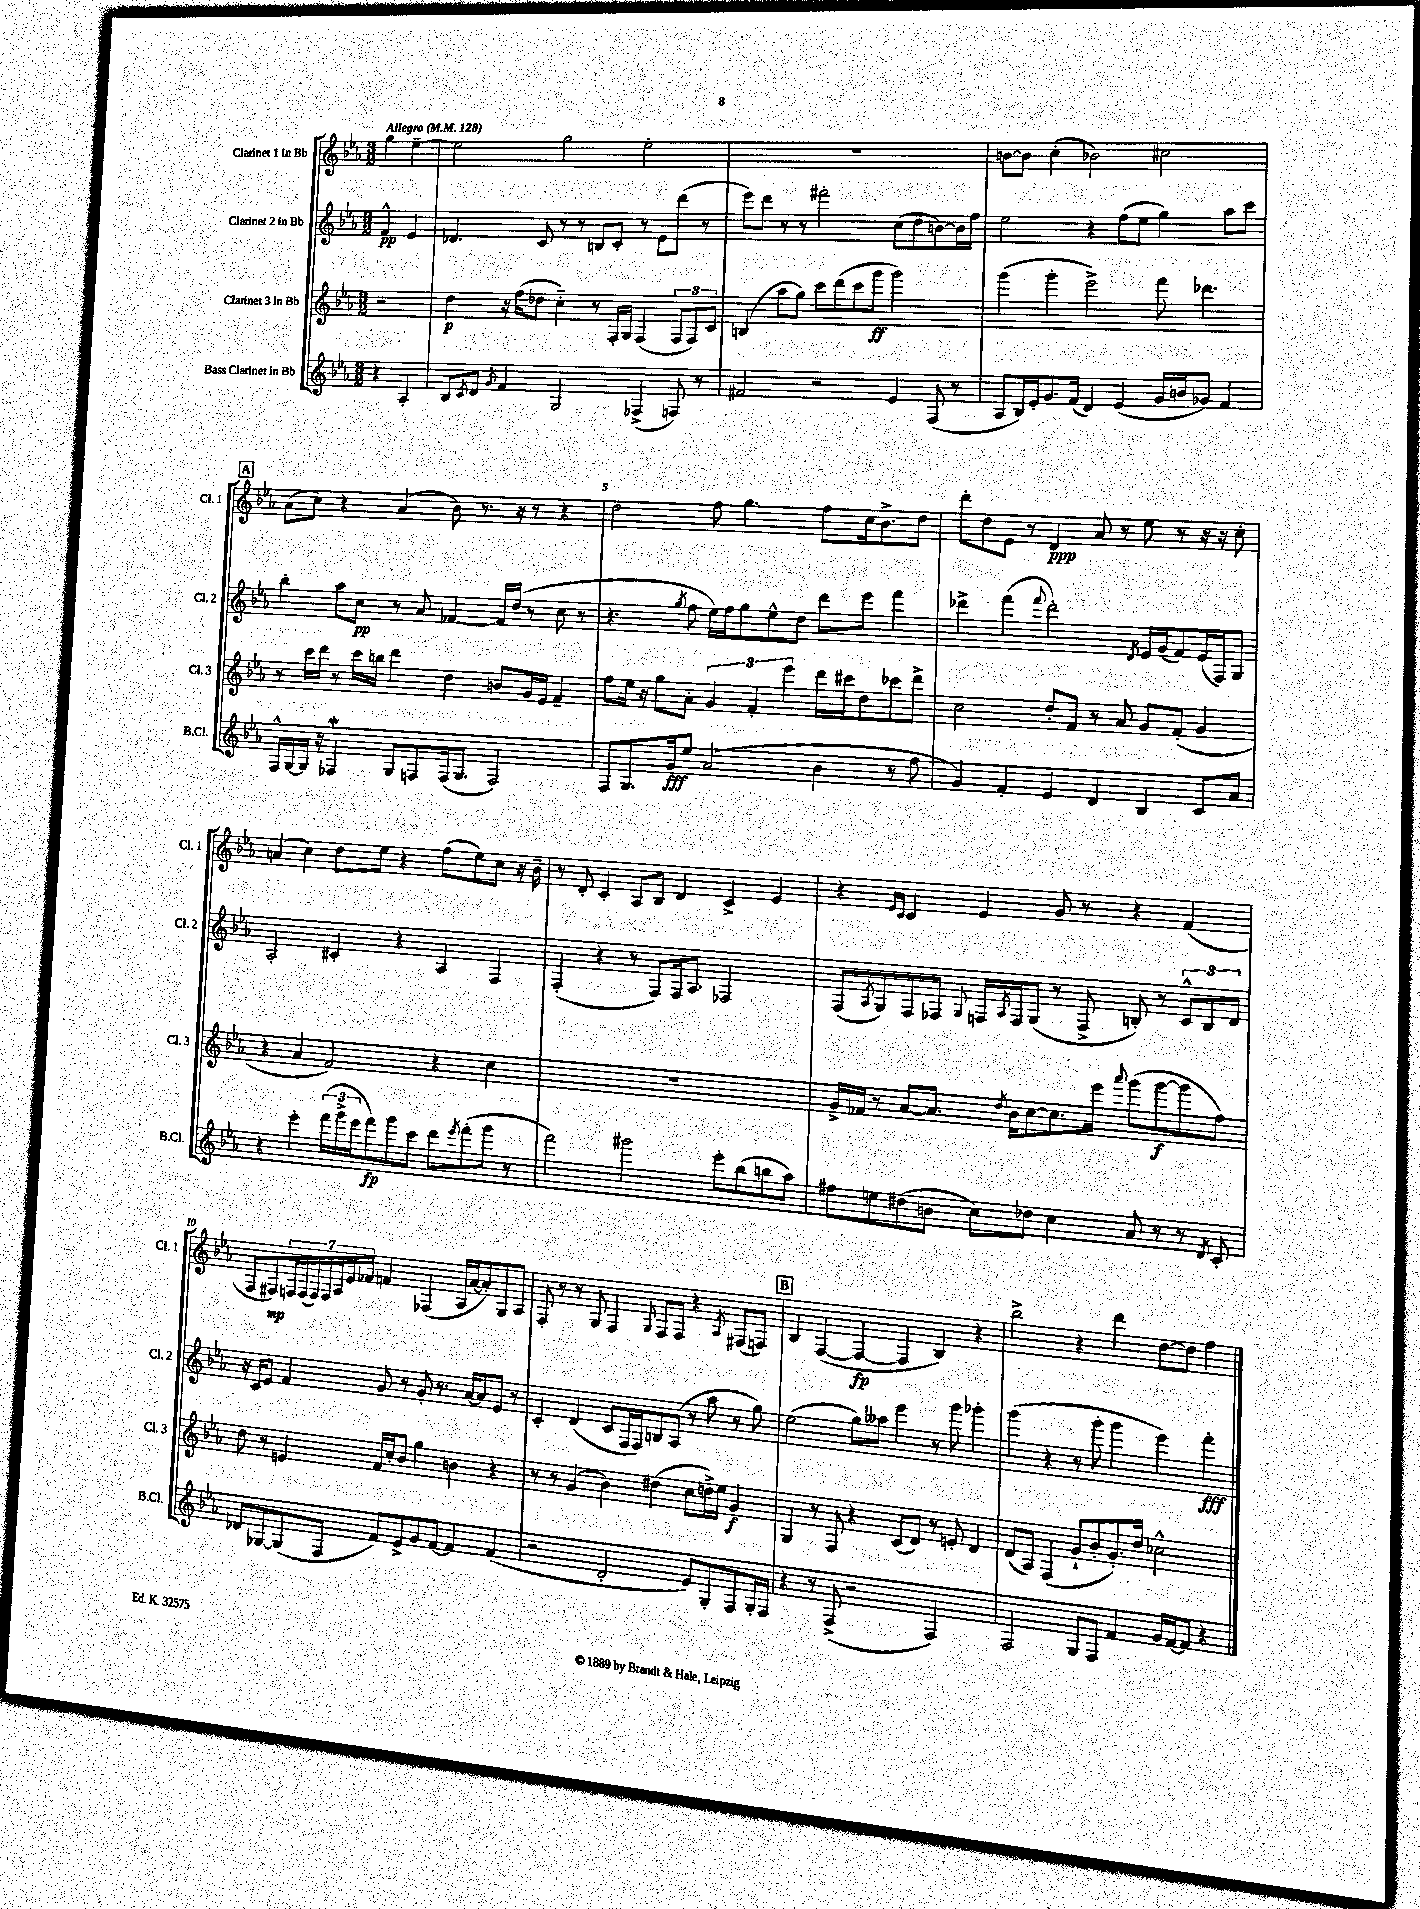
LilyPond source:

<<
\new StaffGroup <<
\new Staff = "s0" \with { instrumentName = "Clarinet 1 in Bb" shortInstrumentName = "Cl. 1" } {
    \clef treble \key ees \major \numericTimeSignature \time 3/2 \partial 2 \tempo "Allegro" 4 = 128
    g''4 ees''4~-- |
    ees''2 g''2 ees''2-. |
    R1. |
    b'8~ b'8 c''4-.( bes'2) cis''2 |
    \mark \markup { \box "A" } aes'8( c''8) r4 aes'4( bes'8) r8. r16 r8 r4 |
    d''2 f''8 g''4. f''8 c''16 bes'8.-> d''8 |
    d'''8-. d''8 ees'8 r8 d'4\ppp aes'8 r8 ees''8 r8 r16 r16 c''8-. |
    a'4( c''4) d''8 ees''8 r4 f''8( ees''8) c''8 r16 bes'16-- |
    r8 d'8-. c'4-. aes8 bes8 d'4 c'4-> ees'4 |
    r4 \grace { ees'16 c'16 } c'4 ees'4 g'8 r8 r4 f'4( |
    f8 fis8\mp) \tuplet 7/4 { f16 f16( f16) f16 aes16 ees'16 fes'16 } f'4 fes4( aes16 aes'16~ aes'8-.) g8 aes8 |
    f8-. r8 r8 g8 f4 \appoggiatura { g8 } f8 f8 r4 \acciaccatura { aes8 } fis8( f8) |
    \mark \markup { \box "B" } bes4 f4~( f4~\fp f4 bes4) r4 |
    bes''2-> r4 d'''4 d''8~ d''8 f''4 \bar "|." |
}
\new Staff = "s1" \with { instrumentName = "Clarinet 2 in Bb" shortInstrumentName = "Cl. 2" } {
    \clef treble \key ees \major \numericTimeSignature \time 3/2 \partial 2
    f'4-^\pp ees'4 |
    des'4. c'8 r8 r8 b8 c'8-. r8 ees'8 d'''8( r8 |
    ees'''8) d'''8 r8 r8 fis'''2-. c''8( d''8 b'8~) b'16 f''16 |
    ees''2 r4 f''8( ees''8 g''4) aes''8 c'''8 |
    \mark \markup { \box "A" } bes''4-. aes''8 c''8\pp r8 aes'8 fes'4~ fes'16 d''16( r8 c''8 r8 |
    r4. \acciaccatura { g''8 } f''8 ees''16) f''16 g''8 ees''8-^ d''8 d'''8 ees'''8 f'''4 |
    des'''4-> f'''4( \appoggiatura { f'''8 } des'''2-.) \acciaccatura { d'8 } ees'16 g'16( f'8) ees'16( f16) g8 |
    aes2-. cis'4-. r4 aes4 f4 |
    f4-.( r4 r8 f8) f16 aes8. fes2 |
    f8( \acciaccatura { aes8 } g8) f8 fes8 \appoggiatura { g8 } f16 \acciaccatura { aes8 } f16 g8( r8 f8-> b8-.) r8 \tuplet 3/2 { c'8-^ b8 d'8 } |
    r16 c'16 ees'8 f'4 g'8 r8 g'8-. r8. aes'16~ aes'8 ees'8 r8 |
    c'4-. d'4( c'8 f16 f16) b8 aes8( r8 aes''8 r8 g''8) |
    \mark \markup { \box "B" } ees''2( g''8) aeses''8 ees'''4 r8 g'''8 ges'''4-. |
    g'''4( r4 r8 g'''8-. g'''4 ees'''4) f'''4-.\fff \bar "|." |
}
\new Staff = "s2" \with { instrumentName = "Clarinet 3 in Bb" shortInstrumentName = "Cl. 3" } {
    \clef treble \key ees \major \numericTimeSignature \time 3/2 \partial 2
    r2 |
    d''4\p r16 f''16( des''8 c''4-_) r8 f16-. g16 f4( \tuplet 3/2 { f8 f8) c'8 } |
    b4( aes''8 g''8) c'''8 d'''8( c'''8 g'''8\ff g'''2) |
    g'''4( g'''4-. ees'''2->) f'''8 des'''4. |
    \mark \markup { \box "A" } r8 c'''16 d'''16 r8 c'''16 b''16 d'''4 d''4 b'8 g'16 ees'16 f'4-- |
    f''8 ees''16 r16 g''8 aes'8-. \tuplet 3/2 { g'4 f'4-. ees'''4 } d'''16 cis'''16 d''8 ces'''8 d'''8-> |
    c''2 d''8-. f'8 r8 aes'8 g'8 f'8-.( g'4 |
    r4 aes'4 f'2) r4 c''4 |
    R1. |
    g'16-> fes'16 r8 aes'8~ aes'8. \acciaccatura { d''8 } bes'16 c''8~ c''8. ees'''16 \appoggiatura { aes'''8 } g'''8( g'''8~\f g'''8 f''8) |
    d''8 r8 e'4 f'16 c''16-. bes'8 g''4 b'4 r4 |
    r8 r8 g'4( bes'4) dis''4( c''8 d''16->) ees''16 g'4\f |
    \mark \markup { \box "B" } g4 r8 f8 r4 c'8( d'8) r8 e'8-. d'4 |
    d'8( aes8) f4( g'8-! bes'8-. g'8.-.) d''16 ces''2-^ \bar "|." |
}
\new Staff = "s3" \with { instrumentName = "Bass Clarinet in Bb" shortInstrumentName = "B.Cl." } {
    \clef treble \key ees \major \numericTimeSignature \time 3/2 \partial 2
    r4 aes4-. |
    bes8 \acciaccatura { c'8 } d'8 \acciaccatura { g'8 } f'4 g2 fes4->( f8) r8 |
    fis'2 r2 ees'4 f8( r8 |
    aes8 bes16) ees'16-. g'8. f'16( d'4) ees'4( g'16 b'16 ges'8) f'4 |
    \mark \markup { \box "A" } f16-^ g16~ g16 r16 fes4\mordent g8 f8 f16( g8. f2) |
    f8 g8. g'16\fff ees''8 aes'2( bes'4 r8 f''8 |
    g'4) f'4-. ees'4 d'4 bes4 c'8 aes'8 |
    r4 ees'''4-. \tuplet 3/2 { f'''16( g'''16-> ees'''16 } f'''8\fp) g'''8 c'''8 d'''8 \acciaccatura { ees'''8 } f'''8-.( g'''8 r8 |
    f'''2) gis'''2 ees'''8-. bes''8( b''8 aes''8) |
    fis''8 e''8 dis''8( b'8 c''8) des''8 c''4 aes'8 r8 r8 \acciaccatura { d'8 } c'8-. |
    des'8 ges8~ ges8( f8 f'8) ees'8-> g'8 f'8~ f'4 f'4( |
    r2 d'2-. ees'8) g8-. f8 g16-. f16 |
    \mark \markup { \box "B" } r4 r8 f8->( r2 f2) |
    f2 g8 f8 f'4 g'16 f'16~ f'8 r4 \bar "|." |
}
>>
>>
\layout { \context { \Score \override BarNumber.break-visibility = ##(#f #t #t) barNumberVisibility = #(every-nth-bar-number-visible 5) } }
